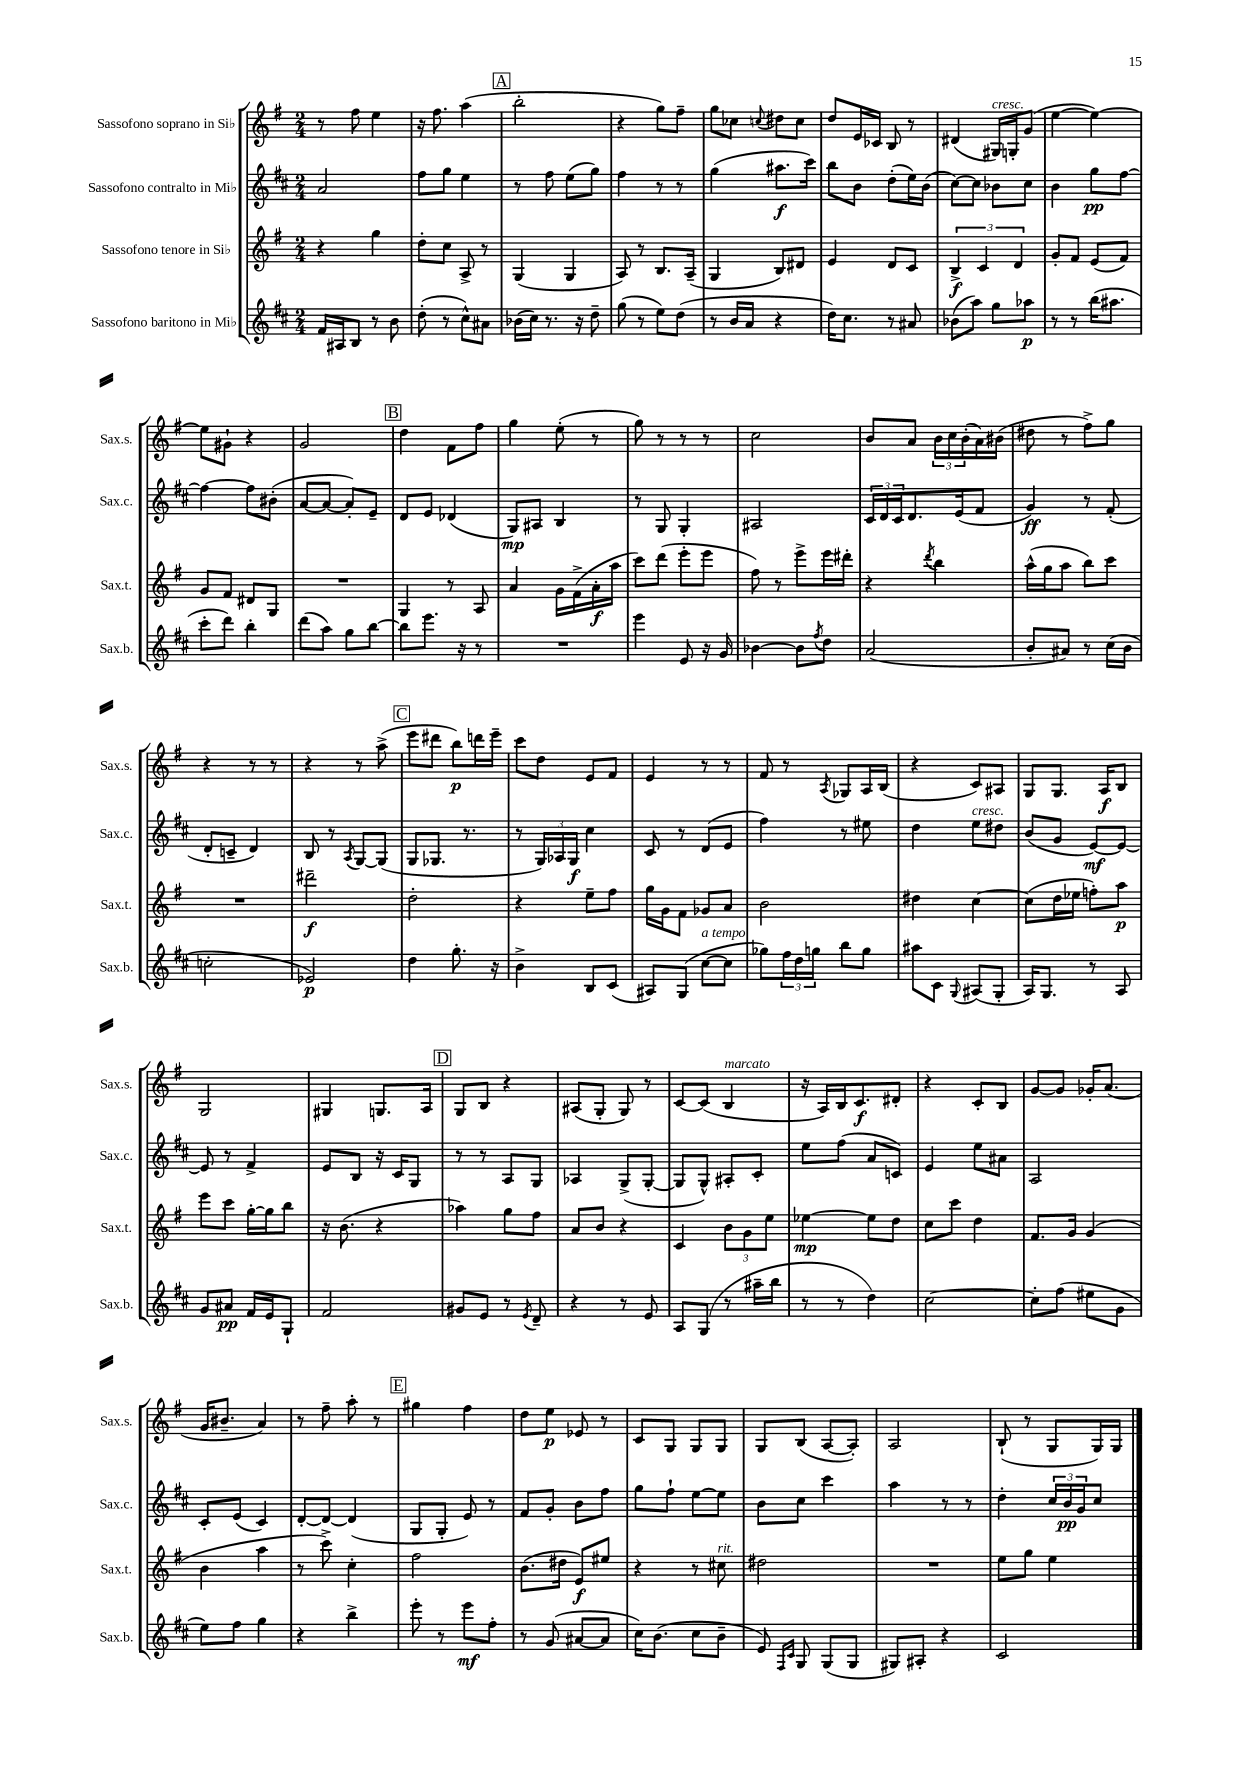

**kern	**dynam	**kern	**dynam	**kern	**dynam	**kern	**dynam
*part4	*part4	*part3	*part3	*part2	*part2	*part1	*part1
*staff4	*staff4	*staff3	*staff3	*staff2	*staff2	*staff1	*staff1
*I"Sassofono baritono in Mi♭	*	*I"Sassofono tenore in Si♭	*	*I"Sassofono contralto in Mi♭	*	*I"Sassofono soprano in Si♭	*
*I'Sax.b.	*	*I'Sax.t.	*	*I'Sax.c.	*	*I'Sax.s.	*
*clefG2	*	*clefG2	*	*clefG2	*	*clefG2	*
*k[f#c#]	*	*k[f#]	*	*k[f#c#]	*	*k[f#]	*
*M2/4	*	*M2/4	*	*M2/4	*	*M2/4	*
=2	=2	=2	=2	=2	=2	=2	=2
16f#/LL	.	4r	.	2a/	.	8r	.
16A#X/J	.	.	.	.	.	.	.
8B/J	.	.	.	.	.	8ff#\	.
8r	.	4gg\	.	.	.	4ee\	.
8b\	.	.	.	.	.	.	.
=3	=3	=3	=3	=3	=3	=3	=3
(8dd'\	.	8dd'\L	.	8ff#\L	.	16r	.
.	.	.	.	.	.	8.ff#\	.
8r	.	8cc\J	.	8gg\J	.	.	.
8cc#^^\L)	.	8A^/	.	4ee\	.	(4aa\	.
8a#X\J	.	8r	.	.	.	.	.
!!LO:REH:place=s1:t=A
=4	=4	=4	=4	=4	=4	=4	=4
(16b-X\LL	.	(4G/	.	8r	.	2bb'\	.
16cc#\JJ)	.	.	.	.	.	.	.
8.r	.	.	.	8ff#\	.	.	.
.	.	4G/	.	(8ee\L	.	.	.
16r	.	.	.	.	.	.	.
8dd~\	.	.	.	8gg\J)	.	.	.
=5	=5	=5	=5	=5	=5	=5	=5
(8gg\	.	8A/)	.	4ff#\	.	4r	.
8r	.	8r	.	.	.	.	.
8ee\L)	.	8.B/L	.	8r	.	8gg\L)	.
(8dd\J	.	.	.	8r	.	8ff#~\J	.
.	.	(16A~/Jk	.	.	.	.	.
=6	=6	=6	=6	=6	=6	=6	=6
8r	.	4G/	.	(4gg\	.	8gg\L	.
16b/LL	.	.	.	.	.	8cc-X\J	.
16a/JJ	.	.	.	.	.	.	.
.	.	.	.	.	.	8qqccn/	.
4r	.	8B/L)	.	8.aa#X\L	f	8dd#X\L	.
.	.	8d#X/J	.	.	.	8cc\J	.
.	.	.	.	16ccc#\Jk)	.	.	.
=7	=7	=7	=7	=7	=7	=7	=7
16dd\KL)	.	4e/	.	8bb\L	.	8dd/L	.
8.cc#\J	.	.	.	.	.	.	.
.	.	.	.	8b\J	.	16e/L	.
.	.	.	.	.	.	16c-X/JJ	.
8r	.	8d/L	.	(8dd'\L	.	8B/	.
8a#X/	.	8c/J	.	16ee\L)	.	8r	.
.	.	.	.	(16b\JJ	.	.	.
=8	=8	=8	=8	=8	=8	=8	=8
(8b-X\L	.	6B^/	f	[8cc#\L)	.	(4d#X/	.
8aa\J)	.	.	.	8cc#\J]	.	.	.
.	.	6c/	.	.	.	.	.
!	!	!	!	!	!	!LO:TX:a:i:t=cresc.	!
8gg\L	.	.	.	8b-X\L	.	16G#X/LL)	.
.	.	.	.	.	.	16Gn'/J	.
.	.	6d/	.	.	.	.	.
8aa-X\J	p	.	.	8cc#\J	.	(8g/J	.
=9	=9	=9	=9	=9	=9	=9	=9
8r	.	8g'/L	.	4b\	.	[4ee\	.
8r	.	8f#/J	.	.	.	.	.
(16bb\KL	.	(8e/L	.	8gg\L	pp	4ee\_)	.
8.aa#X\J	.	.	.	.	.	.	.
.	.	8f#/J)	.	[8ff#\J	.	.	.
!!LO:LB:g=z
=10	=10	=10	=10	=10	=10	=10	=10
8ccc#'\L	.	8g/L	.	4ff#\_	.	8ee\L]	.
8ddd\J)	.	8f#/J	.	.	.	8g#X`\J	.
4bb'\	.	8d#X/L	.	8ff#\L]	.	4r	.
.	.	8G/J	.	(8b#X'\J	.	.	.
=11	=11	=11	=11	=11	=11	=11	=11
(8ddd\L	.	2r	.	[8a/L	.	2g/	.
8aa\J)	.	.	.	8a/J_	.	.	.
8gg\L	.	.	.	8a'/L])	.	.	.
[8bb\J	.	.	.	8e~/J	.	.	.
!!LO:REH:place=s1:t=B
=12	=12	=12	=12	=12	=12	=12	=12
8bb\L]	.	4G/	.	8d/L	.	4dd\	.
8.eee\J	.	.	.	8e/J	.	.	.
.	.	8r	.	(4d-X/	.	8f#\L	.
16r	.	.	.	.	.	.	.
8r	.	8A/	.	.	.	8ff#\J	.
=13	=13	=13	=13	=13	=13	=13	=13
2r	.	4a/	.	8G/L)	mp	4gg\	.
.	.	.	.	8A#X/J	.	.	.
.	.	16g\LL	.	4B/	.	(8ee'\	.
.	.	(16f#^\	.	.	.	.	.
.	.	16a'\	f	.	.	8r	.
.	.	16aa\JJ	.	.	.	.	.
=14	=14	=14	=14	=14	=14	=14	=14
4eee\	.	8ccc\L)	.	8r	.	8gg\)	.
.	.	(8ddd\J	.	8G/	.	8r	.
8e/	.	8eee'\L	.	4G'/	.	8r	.
16r	.	8eee\J	.	.	.	8r	.
16g/	.	.	.	.	.	.	.
=15	=15	=15	=15	=15	=15	=15	=15
[4b-X\	.	8ff#\)	.	2A#X/	.	2cc\	.
.	.	8r	.	.	.	.	.
8b-\L]	.	8eee^\L	.	.	.	.	.
8qff#/	.	.	.	.	.	.	.
8dd\J	.	16eee\L	.	.	.	.	.
.	.	16ddd#X'\JJ	.	.	.	.	.
=16	=16	=16	=16	=16	=16	=16	=16
(2a/	.	4r	.	24c#/LL	.	8b/L	.
.	.	.	.	24d/	.	.	.
.	.	.	.	24c#/J	.	.	.
.	.	.	.	8.d/	.	8a/J	.
.	.	8qddd/	.	.	.	.	.
.	.	4bb\	.	.	.	24b\LL	.
.	.	.	.	.	.	24cc\	.
.	.	.	.	(16e/k	.	.	.
.	.	.	.	.	.	(24b'\	.
.	.	.	.	8f#/J	.	16a\)	.
.	.	.	.	.	.	(16b#X\JJ	.
=17	=17	=17	=17	=17	=17	=17	=17
8b'/L	.	(16aa^^\LL	.	4g/)	ff	8dd#X\	.
.	.	16gg\J	.	.	.	.	.
8a#X/J)	.	8aa\J	.	.	.	8r	.
8r	.	8bb\L)	.	8r	.	8ff#^\L)	.
(16cc#\LL	.	8ccc\J	.	(8f#'/	.	8gg\J	.
16b\JJ	.	.	.	.	.	.	.
!!LO:LB:g=z
=18	=18	=18	=18	=18	=18	=18	=18
2ccn'\	.	2r	.	8d'/L	.	4r	.
.	.	.	.	8cn~/J	.	.	.
.	.	.	.	4d/)	.	8r	.
.	.	.	.	.	.	8r	.
=19	=19	=19	=19	=19	=19	=19	=19
2e-X/)	p	2ddd#X~\	f	8B/	.	4r	.
.	.	.	.	8r	.	.	.
.	.	.	.	8qA/	.	.	.
.	.	.	.	[8G/L	.	8r	.
.	.	.	.	(8G/J]	.	(8aa^\	.
!!LO:REH:place=s1:t=C
=20	=20	=20	=20	=20	=20	=20	=20
4dd\	.	2dd'\	.	8G/L	.	8eee\L	.
.	.	.	.	8.G-X/J	.	8ddd#X\J	.
8.gg'\	.	.	.	.	.	8bb\L)	p
.	.	.	.	8.r	.	.	.
.	.	.	.	.	.	16dddn\L	.
16r	.	.	.	.	.	16eee~\JJ	.
=21	=21	=21	=21	=21	=21	=21	=21
4b^\	.	4r	.	8r	.	8ccc\L	.
.	.	.	.	24G/LL)	.	8dd\J	.
.	.	.	.	24A-X/	.	.	.
.	.	.	.	24G/JJ	f	.	.
8B/L	.	8ee~\L	.	4cc#\	.	8e/L	.
(8c#/J	.	8ff#\J	.	.	.	8f#/J	.
=22	=22	=22	=22	=22	=22	=22	=22
8A#X/L)	.	16gg\LL	.	8c#/	.	4e/	.
.	.	16g\J	.	.	.	.	.
(8G/J	.	8f#\J	.	8r	.	.	.
!LO:TX:a:i:t=a tempo	!	!	!	!	!	!	!
[8cc#\L	.	8g-X/L	.	(8d/L	.	8r	.
8cc#\J]	.	8a/J	.	8e/J	.	8r	.
=23	=23	=23	=23	=23	=23	=23	=23
8gg-X\L)	.	2b\	.	4ff#\)	.	8f#/	.
24ff#\L	.	.	.	.	.	8r	.
24dd\	.	.	.	.	.	.	.
24ggn\JJ	.	.	.	.	.	.	.
.	.	.	.	.	.	8qA/	.
8bb\L	.	.	.	8r	.	8G-X/L	.
8gg\J	.	.	.	8ee#X\	.	16A/L	.
.	.	.	.	.	.	(16B/JJ	.
=24	=24	=24	=24	=24	=24	=24	=24
8aa#X\L	.	4dd#X\	.	4dd\	.	4r	.
8c#\J	.	.	.	.	.	.	.
8qqG/	.	.	.	.	.	.	.
!	!	!	!	!LO:TX:a:i:t=cresc.	!	!	!
(8A#X/L	.	[4cc\	.	8ee\L	.	8c/L)	.
8G'/J	.	.	.	8dd#X\J	.	8A#X/J	.
=25	=25	=25	=25	=25	=25	=25	=25
16A/KL)	.	(8cc\L]	.	(8b/L	.	8G/L	.
8.G/J	.	.	.	.	.	.	.
.	.	16dd\L	.	8g/J	.	8.G/J	.
.	.	16ee-X\JJ	.	.	.	.	.
8r	.	8ffn'\L)	.	[8e/L)	mf	.	.
.	.	.	.	.	.	16A/KL	f
8A/	.	8aa\J	p	8e/J_	.	8B/J	.
!!LO:LB:g=z
=26	=26	=26	=26	=26	=26	=26	=26
8g/L	.	8eee\L	.	8e/]	.	2G/	.
8a#X/J	pp	8ccc\J	.	8r	.	.	.
16f#/LL	.	[16gg'\LL	.	4f#^/	.	.	.
16e/J	.	16gg\J]	.	.	.	.	.
8G`/J	.	8bb\J	.	.	.	.	.
=27	=27	=27	=27	=27	=27	=27	=27
2f#/	.	16r	.	8e/L	.	4G#X/	.
.	.	(8.b\	.	.	.	.	.
.	.	.	.	8B/J	.	.	.
.	.	4r	.	16r	.	8.Gn/L	.
.	.	.	.	16c#/KL	.	.	.
.	.	.	.	8G/J	.	.	.
.	.	.	.	.	.	16A/Jk	.
!!LO:REH:place=s1:t=D
=28	=28	=28	=28	=28	=28	=28	=28
8g#X/L	.	4aa-X\)	.	8r	.	8G/L	.
8e/J	.	.	.	8r	.	8B/J	.
8r	.	8gg\L	.	8A/L	.	4r	.
8qe/	.	.	.	.	.	.	.
8d~/	.	8ff#\J	.	8G/J	.	.	.
=29	=29	=29	=29	=29	=29	=29	=29
4r	.	8a/L	.	4A-X/	.	(8A#X/L	.
.	.	8b/J	.	.	.	8G'/J	.
8r	.	4r	.	(8G^/L	.	8G/)	.
8e/	.	.	.	[8G'/J	.	8r	.
=30	=30	=30	=30	=30	=30	=30	=30
8A/L	.	4c/	.	8G/L]	.	[8c/L	.
(8G/J	.	.	.	8G^^/J)	.	(8c/J]	.
!	!	!	!	!	!	!LO:TX:a:i:t=marcato	!
8r	.	12b\L	.	8A#X'/L	.	4B/	.
.	.	12g\	.	.	.	.	.
16aa#X~\LL	.	.	.	8c#'/J	.	.	.
.	.	12ee\J	.	.	.	.	.
16bb\JJ	.	.	.	.	.	.	.
=31	=31	=31	=31	=31	=31	=31	=31
8r	.	[4ee-X\	mp	8ee\L	.	16r	.
.	.	.	.	.	.	16A/LL)	.
8r	.	.	.	(8ff#\J	.	16B/J	.
.	.	.	.	.	.	8.c/	f
4dd\)	.	8ee-\L]	.	8a/L	.	.	.
.	.	8dd\J	.	8cn/J)	.	8d#X'/J	.
=32	=32	=32	=32	=32	=32	=32	=32
[2cc#\	.	8cc\L	.	4e/	.	4r	.
.	.	8ccc\J	.	.	.	.	.
.	.	4dd\	.	8ee\L	.	8c'/L	.
.	.	.	.	8a#X\J	.	8B/J	.
=33	=33	=33	=33	=33	=33	=33	=33
8cc#'\L]	.	8.f#/L	.	2A/	.	[8g/L	.
(8ff#\J	.	.	.	.	.	8g/J]	.
.	.	16g/Jk	.	.	.	.	.
8ee#X\L	.	(4g/	.	.	.	16g-X'/KL	.
.	.	.	.	.	.	(8.a/J	.
8g\J	.	.	.	.	.	.	.
!!LO:LB:g=z
=34	=34	=34	=34	=34	=34	=34	=34
8ee\L)	.	4b\	.	8c#'/L	.	16g/KL	.
.	.	.	.	.	.	8.b#X~/J	.
8ff#\J	.	.	.	(8e/J	.	.	.
4gg\	.	4aa\	.	4c#/)	.	4a/)	.
=35	=35	=35	=35	=35	=35	=35	=35
4r	.	8r	.	[8d'/L	.	8r	.
.	.	8ccc^\)	.	8d/J_	.	8ff#~\	.
4bb^\	.	4cc'\	.	(4d/]	.	8aa'\	.
.	.	.	.	.	.	8r	.
!!LO:REH:place=s1:t=E
=36	=36	=36	=36	=36	=36	=36	=36
8eee'\	.	2ff#\	.	8G/L	.	4gg#X\	.
8r	.	.	.	8G'/J	.	.	.
8eee\L	mf	.	.	8e/)	.	4ff#\	.
8ff#'\J	.	.	.	8r	.	.	.
=37	=37	=37	=37	=37	=37	=37	=37
8r	.	(8.b\L	.	8f#/L	.	8dd\L	.
(8g/	.	.	.	8g'/J	.	8ee\J	p
.	.	16dd#X\Jk	.	.	.	.	.
[8a#X/L	.	8e/L)	f	8b\L	.	8e-X/	.
8a#/J]	.	8ee#X/J	.	8ff#\J	.	8r	.
=38	=38	=38	=38	=38	=38	=38	=38
16cc#\KL)	.	4r	.	8gg\L	.	8c/L	.
(8.b\J	.	.	.	.	.	.	.
.	.	.	.	8ff#`\J	.	8G/J	.
8cc#\L	.	8r	.	[8ee\L	.	8G/L	.
!	!	!LO:TX:a:i:t=rit.	!	!	!	!	!
8b~\J	.	8cc#X\	.	8ee\J]	.	8G/J	.
=39	=39	=39	=39	=39	=39	=39	=39
8e/)	.	2dd#X\	.	8b\L	.	8G/L	.
16qqF#/LL	.	.	.	.	.	.	.
16qqc#/JJ	.	.	.	.	.	.	.
8G/	.	.	.	8cc#\J	.	(8B/J	.
(8G/L	.	.	.	4ccc#\	.	[8A/L	.
8G/J	.	.	.	.	.	8A'/J])	.
=40	=40	=40	=40	=40	=40	=40	=40
8G#X/L)	.	2r	.	4aa\	.	2A/	.
8A#X'/J	.	.	.	.	.	.	.
4r	.	.	.	8r	.	.	.
.	.	.	.	8r	.	.	.
=41	=41	=41	=41	=41	=41	=41	=41
2c#/	.	8ee\L	.	4dd'\	.	(8B`/	.
.	.	8gg\J	.	.	.	8r	.
.	.	4ee\	.	24cc#/LL	.	8G/L	.
.	.	.	.	24b/	pp	.	.
.	.	.	.	24g/J	.	.	.
.	.	.	.	8cc#/J	.	16G/L)	.
.	.	.	.	.	.	16G/JJ	.
==	==	==	==	==	==	==	==
*-	*-	*-	*-	*-	*-	*-	*-
